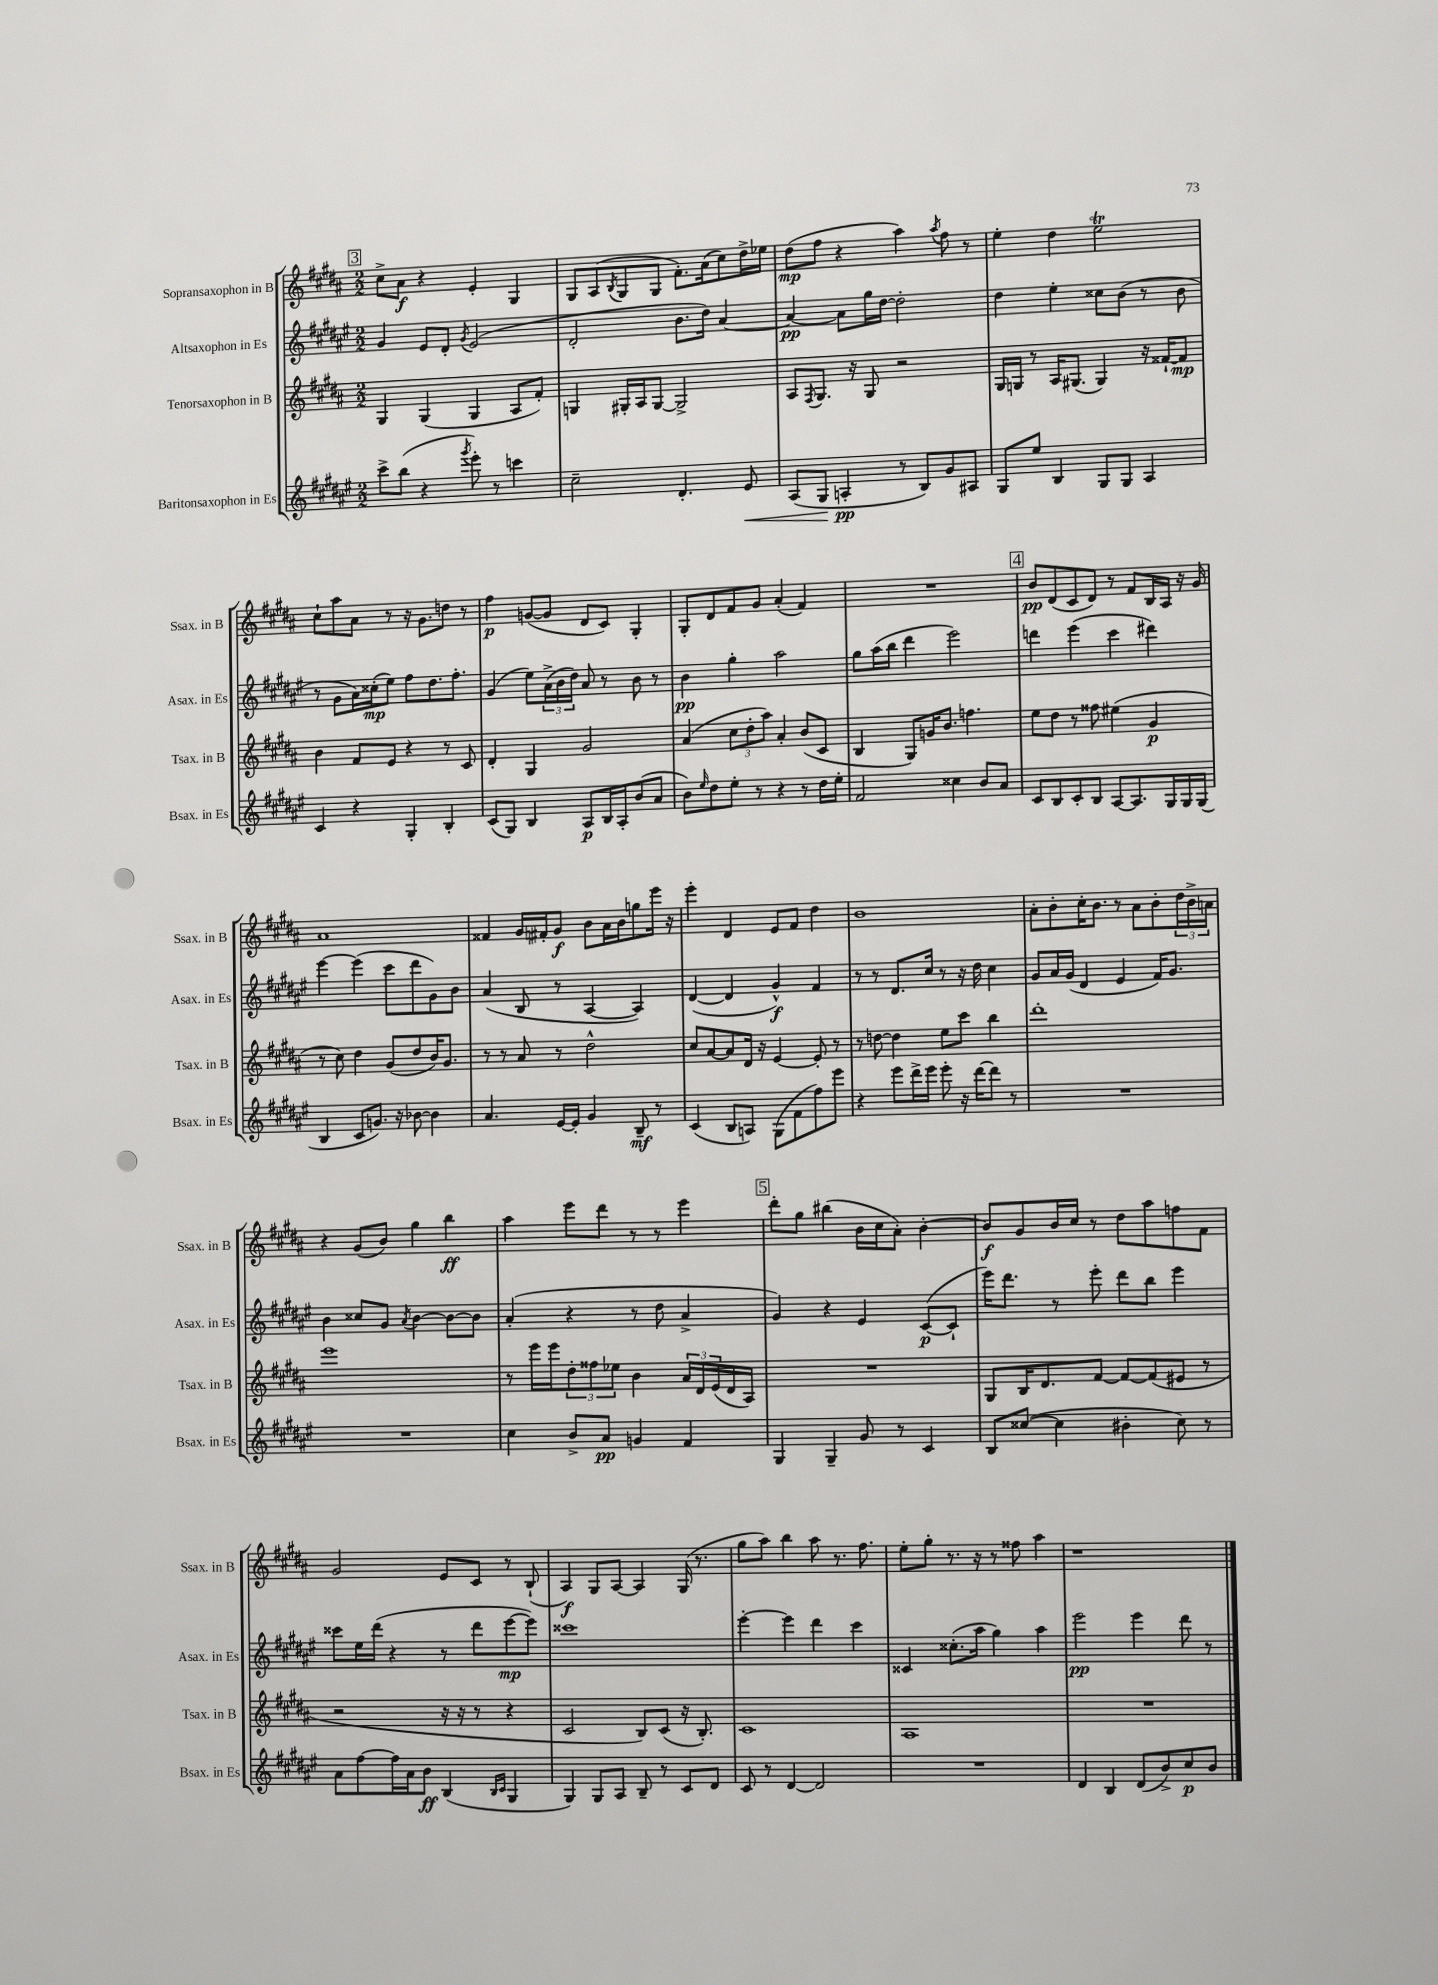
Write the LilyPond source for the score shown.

<<
\new StaffGroup <<
\new Staff = "s0" \with { instrumentName = "Sopransaxophon in B" shortInstrumentName = "Ssax. in B" } {
    \clef treble \key b \major \numericTimeSignature \time 2/2
    \mark \markup { \box "3" } cis''8-> ais'8\f r4 e'4-. gis4 |
    gis8 ais8( \acciaccatura { b8 } gis8 gis8 fis'8.-.) ais'16( cis''8) dis''16-> ees''16 |
    dis''8\mp( fis''8 r4 ais''4) \acciaccatura { ais''8 } fis''8 r8 |
    e''4-. dis''4 e''2\trill |
    cis''8-! ais''8 ais'8 r8 r16 gis'8. d''8 r8 |
    fis''4\p g'8~( g'8 dis'8 cis'8) gis4-. |
    gis8-. dis'8 fis'8 gis'8 ais'4-.( fis'4) |
    R1 |
    \mark \markup { \box "4" } b'8\pp dis'8( cis'8 dis'8) r8 fis'8 b16 ais16 r16 gis'16 |
    ais'1 |
    fisis'4 gis'16 fis'16-. gis'8\f b'8 ais'16 b'16 g''8 e'''16 r16 |
    e'''4-. dis'4 e'8 fis'8 dis''4 |
    b'1 |
    ais'8-. b'8-. cis''16-. b'8. r8 ais'8 b'8-. \tuplet 3/2 { dis''16 b'16-> a'16 } |
    r4 gis'8( b'8) gis''4 b''4\ff |
    ais''4 e'''8 dis'''8 r8 r8 e'''4 |
    \mark \markup { \box "5" } dis'''8-. gis''8 bis''4( b'16 cis''16 ais'8-.) b'4~-. |
    b'8\f gis'8 b'16 cis''16 r8 dis''8 ais''8 f''8 fis'8 |
    gis'2 e'8 cis'8 r8 b8-!( |
    ais4\f) gis8 ais8~ ais4 gis16( r8. |
    gis''8 ais''8) b''4 ais''8 r8. fis''8. |
    e''8-. gis''8-. r8. r16 r8 fisis''8 ais''4 |
    r1 \bar "|." |
}
\new Staff = "s1" \with { instrumentName = "Altsaxophon in Es" shortInstrumentName = "Asax. in Es" } {
    \clef treble \key fis \major \numericTimeSignature \time 2/2
    \mark \markup { \box "3" } gis'4 eis'8 dis'8-. \acciaccatura { gis'8 } eis'2( |
    dis'2-. b'8. dis''16) ais'4~ |
    ais'4~\pp ais'8 gis''16 dis''16~ dis''2-. |
    dis''4 eis''4-. cisis''8 b'8( r8 b'8 |
    r8 gis'8 ais'16) cisis''16-.\mp( eis''8) fis''8 dis''8. fis''8.-. |
    gis'4( eis''8) \tuplet 3/2 { ais'16->( b'16 dis''16) } ais'8 r8 b'8 r8 |
    b'4\pp gis''4-. ais''2 |
    gis''8 ais''16( b''16 dis'''4 eis'''2) |
    \mark \markup { \box "4" } d'''4 eis'''4( cis'''4 dis'''4) |
    eis'''4~ eis'''4( cis'''8 dis'''8 gis'8) b'8 |
    ais'4( b8 r8 ais4~ ais4) |
    dis'4~( dis'4 gis'4-^\f) fis'4 |
    r8 r8 dis'8. cis''16 r8 r16 dis''16 cis''4 |
    gis'8 ais'16 gis'16( dis'4 eis'4 fis'16) gis'8. |
    b'4 cisis''8 gis'8 \acciaccatura { ais'8 } b'4~ b'8~ b'8 |
    ais'4-.( r4 r8 dis''8 ais'4-> |
    \mark \markup { \box "5" } gis'4) r4 eis'4 cis'8~\p( cis'8-! |
    eis'''16) dis'''8. r8 eis'''8-. dis'''8 b''8 eis'''4 |
    cisis'''8 eis''16 dis'''16( r4 r8 dis'''8 eis'''8~\mp eis'''8) |
    cisis'''1 |
    eis'''4~-. eis'''4 dis'''4 cis'''4 |
    cisis'4 cisis''8.-.( ais''16 gis''4) ais''4 |
    eis'''2\pp eis'''4 dis'''8 r8 \bar "|." |
}
\new Staff = "s2" \with { instrumentName = "Tenorsaxophon in B" shortInstrumentName = "Tsax. in B" } {
    \clef treble \key b \major \numericTimeSignature \time 2/2
    \mark \markup { \box "3" } gis4 gis4( gis4 ais8 fis'8-.) |
    g4 gis16-. ais16 gis8~ gis2-> |
    ais8 \acciaccatura { fis8 } gis8. r16 gis8 r2 |
    gis16 g16 r8 ais16 gis8.( gis4) r16 fisis'16~-! fisis'8\mp |
    b'4 fis'8 e'8 r4 r8 cis'8 |
    dis'4-. gis4 gis'2 |
    ais'4( \tuplet 3/2 { cis''8 dis''8-. ais''8) } ais'4-. b'8( cis'8 |
    b4 gis8) g'16 b'8. f''4. |
    \mark \markup { \box "4" } e''8 dis''8 r8 fisis''8 eis''4( gis'4\p |
    r8 cis''8) dis''4 gis'8( dis''8 b'16) gis'8. |
    r8 r8 ais'8 r8 dis''2-^ |
    cis''8 ais'8~ ais'8 dis'16 r16 e'4~ e'8-. r8 |
    r8 d''8~ d''4 e''8 cis'''8 b''4 |
    dis'''1-. |
    e'''1 |
    r8 e'''16 e'''16 \tuplet 3/2 { dis''8-. fisis''8 ees''8 } b'4 \tuplet 3/2 { ais'16 dis'16 e'16( } dis'16 ais16) |
    \mark \markup { \box "5" } R1 |
    gis8 b16 dis'8. fis'8~ fis'8~ fis'8( eis'8 r8 |
    r2 r16 r16 r8 r4 |
    cis'2 b8) cis'8( r16 b8.-.) |
    cis'1 |
    ais1 |
    R1 \bar "|." |
}
\new Staff = "s3" \with { instrumentName = "Baritonsaxophon in Es" shortInstrumentName = "Bsax. in Es" } {
    \clef treble \key fis \major \numericTimeSignature \time 2/2
    \mark \markup { \box "3" } cis'''8-> b''8( r4 \acciaccatura { gis'''8 } eis'''8-.) r8 c'''4 |
    cis''2-- dis'4.-. eis'8\< |
    ais8( gis8\! a4-.\pp r8 b8) gis'8 ais8 |
    gis8 eis''8 b4 gis8 gis8 ais4 |
    cis'4 r4 gis4-. b4-. |
    cis'8( gis8) b4 ais8\p b16 ais16-. b'8( ais'8 |
    b'8) \grace { eis''16 } dis''8 eis''8-. r8 r4 r8 dis''16 eis''16-. |
    fis'2 cisis''4 b'8 ais'8 |
    \mark \markup { \box "4" } cis'8 b8 cis'8-. b8 ais8~ ais8. gis16 gis16 gis16( |
    b4 cis'8 g'8.) r16 bes'8~ bes'4 |
    ais'4. eis'16~ eis'16-. gis'4 b8--\mf r8 |
    cis'4( b8 a8) gis8( fis'8 fis''8) eis'''8 |
    r4 eis'''8 dis'''16-> eis'''16 eis'''8-. r16 dis'''16~ dis'''8 r8 |
    R1 |
    R1 |
    cis''4 b'8-> ais'8\pp g'4 fis'4 |
    \mark \markup { \box "5" } gis4 gis4-- gis'8 r8 cis'4 |
    b8 cisis''8~( cisis''4 bis'4-. cisis''8) r8 |
    ais'8 fis''8~ fis''16 ais'16 b'8\ff b4( \grace { b16 cis'16 } gis4 |
    gis4) gis8 ais8 b8-- r8 cis'8 dis'8 |
    cis'8 r8 dis'4~ dis'2 |
    R1 |
    dis'4 b4 dis'8( b'8->) cis''8\p b'8 \bar "|." |
}
>>
>>
\layout { \context { \Score \remove "Bar_number_engraver" } }
